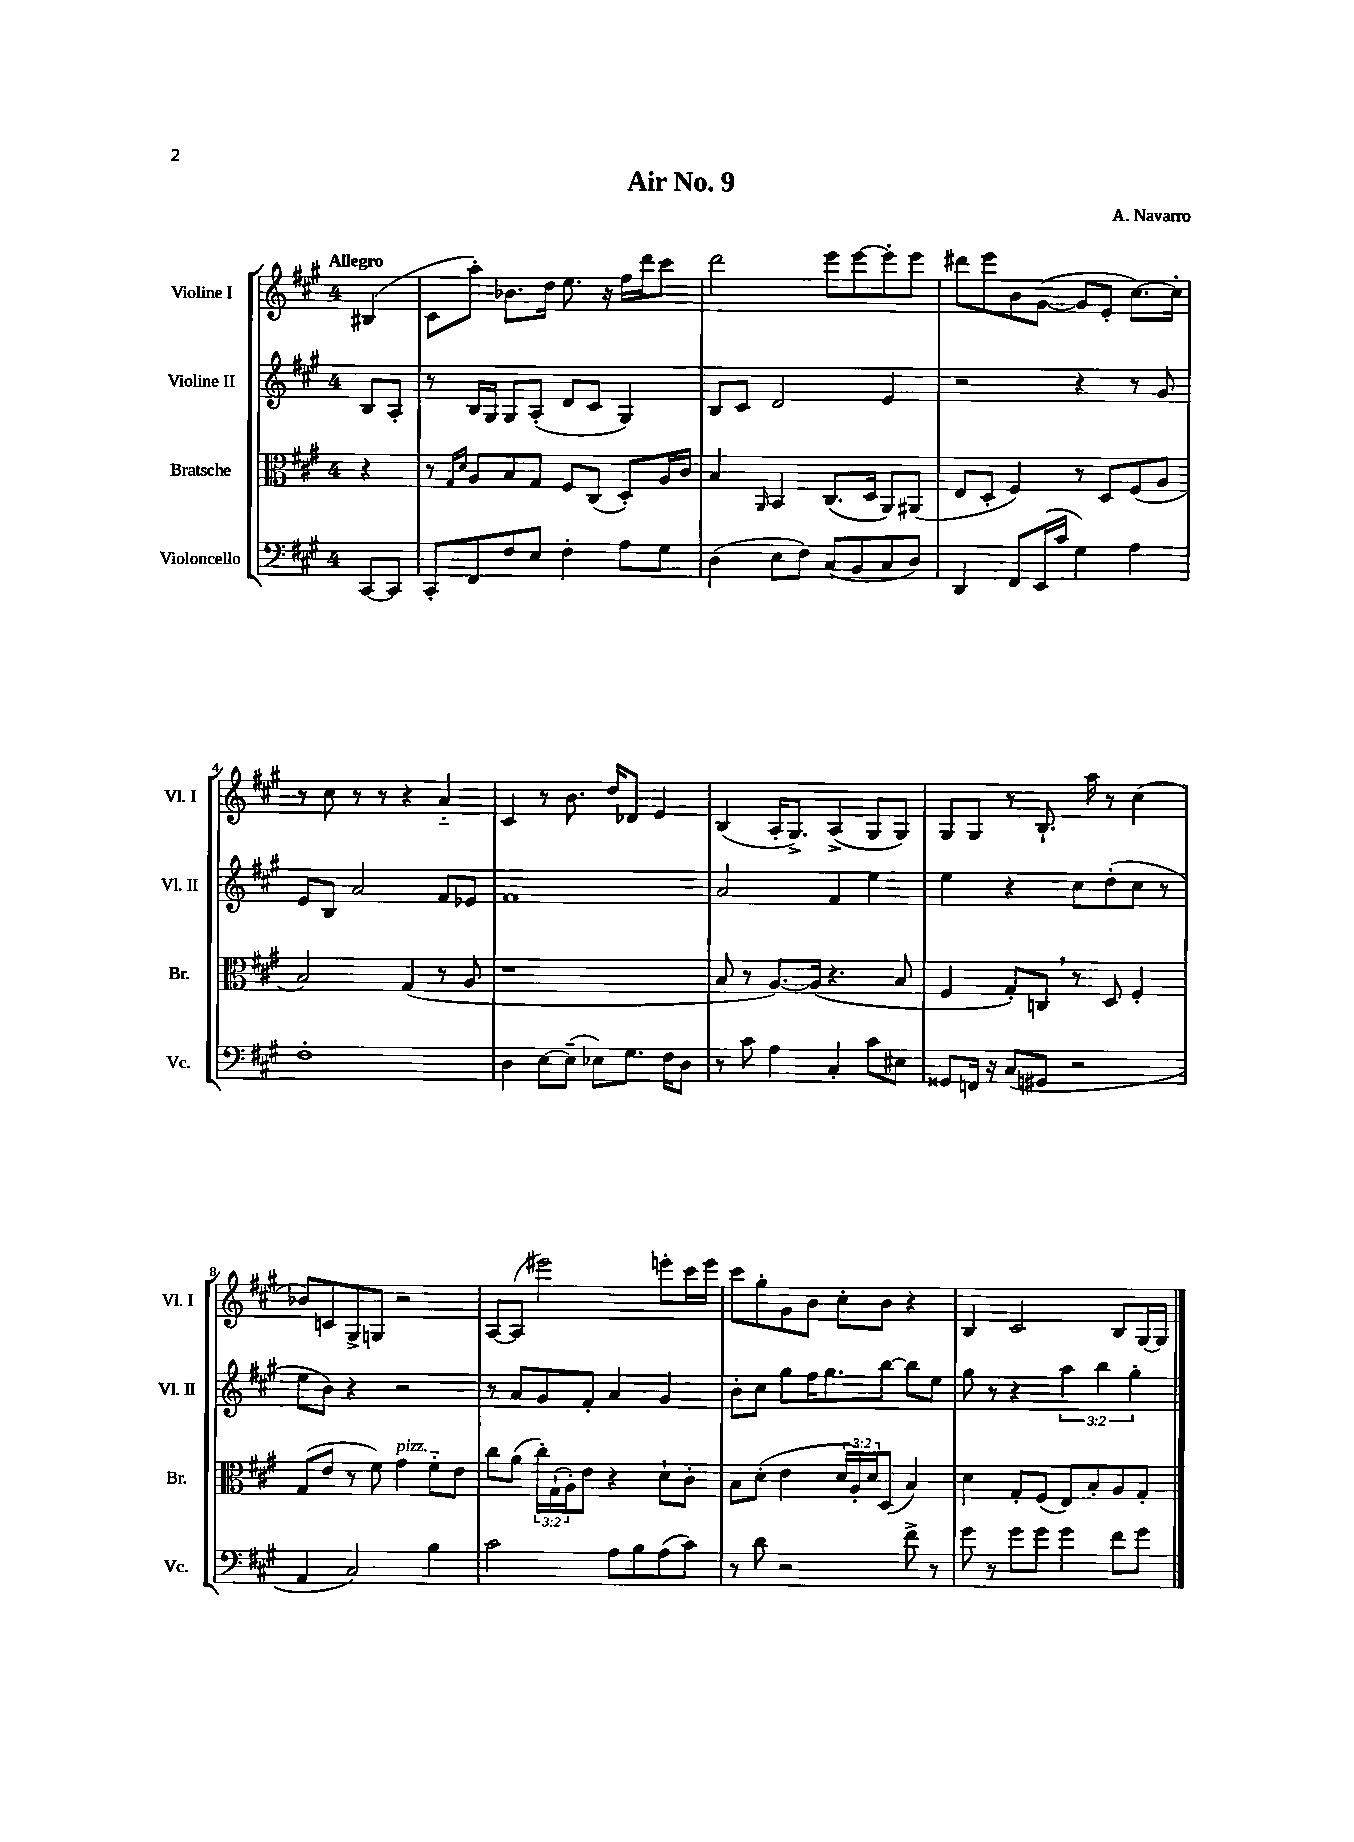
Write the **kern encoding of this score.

**kern	**kern	**kern	**kern
*part4	*part3	*part2	*part1
*staff4	*staff3	*staff2	*staff1
*I"Violoncello	*I"Bratsche	*I"Violine II	*I"Violine I
*I'Vc.	*I'Br.	*I'Vl. II	*I'Vl. I
*clefF4	*clefC3	*clefG2	*clefG2
*k[f#c#g#]	*k[f#c#g#]	*k[f#c#g#]	*k[f#c#g#]
*M4/4	*M4/4	*M4/4	*M4/4
=	=	=	=
!	!	!	!LO:TX:a:B:t=Allegro
[8CC#/L	4r	8B/L	(4B#X/
8CC#/J]	.	8A'/J	.
=1	=1	=1	=1
8CC#'/L	8r	8r	8c#\L
.	16qqG#/LL	.	.
.	16qqd/JJ	.	.
8FF#/	8A/L	16B/LL	8aa'\J)
.	.	16G#/JJ	.
8F#/	8B/	8G#/L	8.b-X\L
8E/J	8G#/J	(8A'/J	.
.	.	.	16dd\Jk
4F#'\	8F#/L	8d/L	8.ee\
.	(8C#/J	8c#/J	.
.	.	.	16r
8A\L	8D'/L)	4G#/)	16ff#\LL
.	.	.	16ddd\J
8G#\J	16A/L	.	8ccc#\J
.	16c#/JJ	.	.
=2	=2	=2	=2
(4D\	4B/	8B/L	2ddd\
.	.	8c#/J	.
.	16qqAA/	.	.
8E\L	4BB/	2d/	.
8F#\J)	.	.	.
(8C#/L	(8.C#/L	.	8eee\L
8BB/	.	.	[8eee\
.	16D/Jk	.	.
8C#/	8AA/L)	4e/	8eee'\]
8D/J)	(8AA#X/J	.	8eee\J
=3	=3	=3	=3
4DD/	8E/L	2r	8ddd#X\L
.	8D'/J	.	8eee\
8FF#/L	4F#/)	.	8b\
(16EE/L	.	.	([8g#\J
16c#/JJ	.	.	.
4G#\)	8r	4r	8g#/L]
.	8D/L	.	8e'/J
4A\	(8F#/	8r	[8.cc#\L)
.	8A/J	8g#/	.
.	.	.	16cc#'\Jk]
!!LO:LB:g=z
=4	=4	=4	=4
1F#'	2B/)	8e/L	8r
.	.	8B/J	8cc#\
.	.	2a/	8r
.	.	.	8r
.	(4G#/	.	4r
.	8r	8f#/L	4a/
.	8A/	8e-X/J	.
=5	=5	=5	=5
4D\	1r	1f#	4c#/
[8E\L	.	.	8r
(8E~\J]	.	.	8.b\
8E-X\L)	.	.	.
.	.	.	16dd/KL
8.G#\J	.	.	8d-X/J
.	.	.	4e/
16F#\KL	.	.	.
8D\J	.	.	.
=6	=6	=6	=6
8r	8B/	2a/	(4B/
8c#\	8r	.	.
4A\	[8.A/L)	.	16A'/KL
.	.	.	8.G#^/J)
.	(16A/Jk]	.	.
4C#'/	4.r	4f#/	(4A^/
8c#\L	.	4ee\	8G#/L
8E#X\J	8B/	.	8G#/J)
=7	=7	=7	=7
8GG##X/L	4F#/	4ee\	8G#/L
16FFn/Jk	.	.	8G#/J
16r	.	.	.
(8C#/L	8G#'/L)	4r	8r
8GG#X/J	8Cn,/J	.	8.B`/
2r	8r	8cc#\L	.
.	.	.	16aa\
.	8D/	(8dd'\	8r
.	4F#'/	8cc#\J	(4cc#\
.	.	8r	.
!!LO:LB:g=z
=8	=8	=8	=8
4AA/	(8G#/L	8ee\L	8b-X/L)
.	8e/J	8b\J)	8cn/
2C#/)	8r	4r	8G#^/
.	8f#\)	.	8Gn/J
!	!LO:TX:a:i:t=pizz.	!	!
.	4g#\	2r	2r
4B\	8f#\L	.	.
.	8e\J	.	.
=9	=9	=9	=9
2c#\	8cc#\L	8r	[8A/L
.	(8a\J	8a/L	(8A/J]
.	24cc#'\LL)	8g#/	2eee#X\)
.	(24G#`\	.	.
.	24A'\J)	.	.
.	8e\J	8f#'/J	.
8A\L	4r	4a/	.
8B\	.	.	.
(8A\	8d`\L	4g#/	8eeen'\L
8c#\J)	8c#'\J	.	16ccc#\L
.	.	.	16eee\JJ
=10	=10	=10	=10
8r	8B\L	8b'\L	8ccc#\L
8d\	(8d'\J	8cc#\J	8gg#'\
2r	4e\	8gg#\L	8g#\
.	.	16ff#\K	8b\J
.	.	8.gg#\	.
.	24d/LL	.	8cc#'\L
.	24A'/)	.	.
.	24d/J	.	.
.	(8D/J	[8bb\J	8b\J
8f#^\	4B/)	8bb\L]	4r
8r	.	8ee\J	.
=11	=11	=11	=11
8g#\	4d\	8gg#\	4B/
8r	.	8r	.
8g#\L	8G#'/L	4r	2c#/
8g#\J	(8F#/J	.	.
4g#\	8E/L)	6aa\	.
.	8B'/	.	.
.	.	6bb\	.
8f#\L	8A/	.	8B/L
.	.	6gg#'\	.
8g#\J	8G#'/J	.	[16G#/L
.	.	.	16G#/JJ]
==	==	==	==
*-	*-	*-	*-
